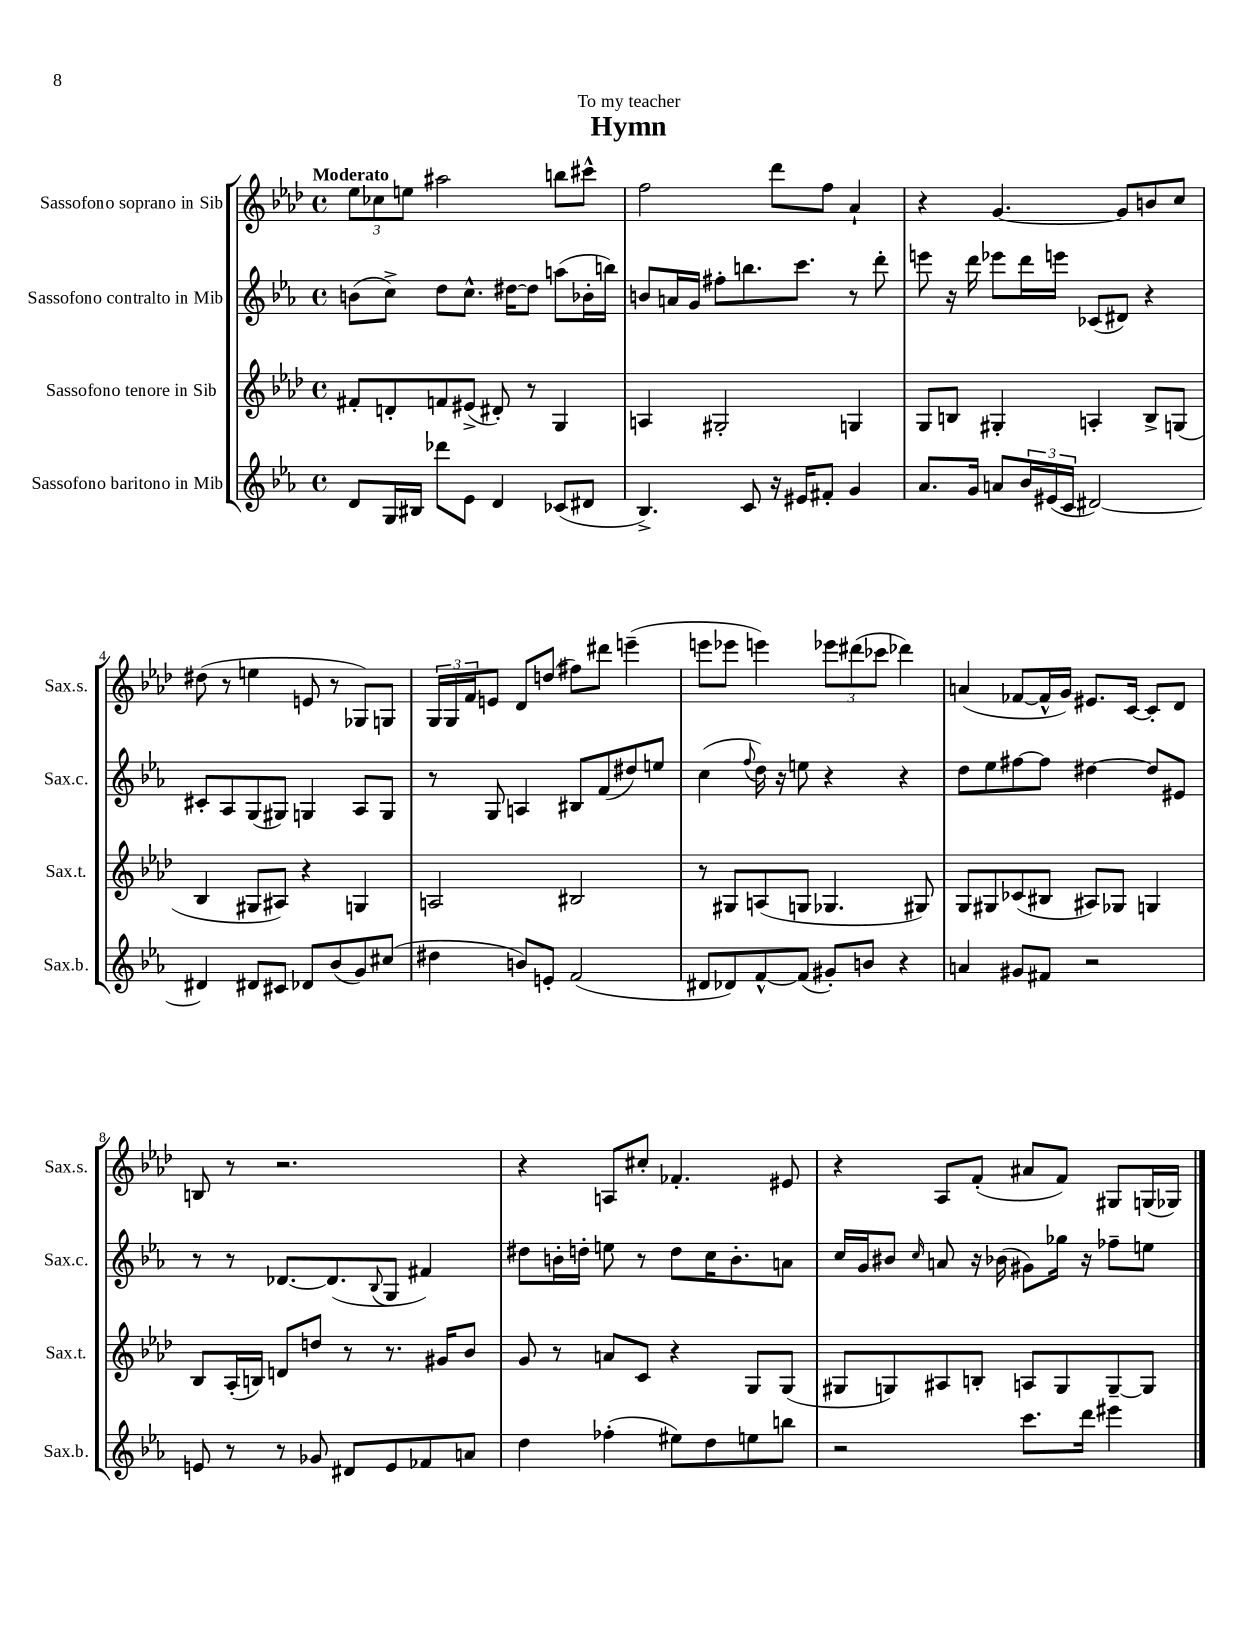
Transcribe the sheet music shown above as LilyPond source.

\header { title = "Hymn" dedication = "To my teacher" }
<<
\new StaffGroup <<
\new Staff = "s0" \with { instrumentName = "Sassofono soprano in Sib" shortInstrumentName = "Sax.s." } {
    \clef treble \key aes \major \defaultTimeSignature \time 4/4 \tempo "Moderato"
    \tuplet 3/2 { ees''8 ces''8 e''8 } ais''2 b''8 cis'''8-^ |
    f''2 des'''8 f''8 aes'4-! |
    r4 g'4.~ g'8 b'8 c''8 |
    dis''8( r8 e''4 e'8 r8 ges8) g8 |
    \tuplet 3/2 { g16 g16 f'16 } e'8 des'8 d''8( fis''8) dis'''8 e'''4--( |
    e'''8 ees'''8 e'''4) \tuplet 3/2 { ees'''8 dis'''8( ces'''8 } des'''4) |
    a'4( fes'8~ fes'16-^ g'16) eis'8. c'16~ c'8-. des'8 |
    b8 r8 r2. |
    r4 a8 cis''8-. fes'4.-. eis'8 |
    r4 aes8 f'8-.( ais'8 f'8) gis8 g16( ges16) \bar "|." |
}
\new Staff = "s1" \with { instrumentName = "Sassofono contralto in Mib" shortInstrumentName = "Sax.c." } {
    \clef treble \key ees \major \defaultTimeSignature \time 4/4
    b'8( c''8->) d''8 c''8.-^ dis''16~ dis''8 a''8( bes'16-. b''16) |
    b'8 a'16 g'16 fis''8-. b''8. c'''8. r8 d'''8-. |
    e'''8 r16 d'''16 ees'''8 d'''16 e'''16 ces'8( dis'8) r4 |
    cis'8-. aes8 g8( gis8) g4 aes8 g8 |
    r8 g8 a4 bis8 f'8( dis''8) e''8 |
    c''4( \appoggiatura { f''8 } d''16) r16 e''8 r4 r4 |
    d''8 ees''8 fis''8~ fis''8 dis''4~ dis''8 eis'8 |
    r8 r8 des'8.~ des'8.( \appoggiatura { bes8 } g8 fis'4) |
    dis''8 b'16-. d''16-. e''8 r8 d''8 c''16 b'8.-. a'8 |
    c''16 g'16 bis'8 \grace { c''16 } a'8 r16 bes'16( gis'8) ges''16 r16 fes''8-- e''8 \bar "|." |
}
\new Staff = "s2" \with { instrumentName = "Sassofono tenore in Sib" shortInstrumentName = "Sax.t." } {
    \clef treble \key aes \major \defaultTimeSignature \time 4/4
    fis'8-. d'8-. f'8 eis'8->( dis'8-.) r8 g4 |
    a4 gis2-. g4 |
    g8 b8 gis4-. a4-. b8-> g8( |
    bes4 gis8 ais8) r4 g4 |
    a2 bis2 |
    r8 gis8 a8( g8 ges4. gis8) |
    g8 gis8 ces'8( bis8 ais8) ges8 g4 |
    bes8 aes16-.( b16) d'8 d''8 r8 r8. gis'16 bes'8 |
    g'8 r8 a'8 c'8 r4 g8 g8( |
    gis8 g8) ais8 b8-. a8 g8 g8~-- g8 \bar "|." |
}
\new Staff = "s3" \with { instrumentName = "Sassofono baritono in Mib" shortInstrumentName = "Sax.b." } {
    \clef treble \key ees \major \defaultTimeSignature \time 4/4
    d'8 g16 bis16 des'''8 ees'8 d'4 ces'8( dis'8 |
    bes4.->) c'8 r16 eis'16 fis'8-. g'4 |
    aes'8. g'16 a'8 \tuplet 3/2 { bes'16 eis'16( c'16 } dis'2~) |
    dis'4 dis'8 cis'8 des'8 bes'8( g'8) cis''8( |
    dis''4 b'8) e'8-. f'2( |
    dis'8 des'8) f'8~-^ f'8( gis'8-.) b'8 r4 |
    a'4 gis'8 fis'8 r2 |
    e'8 r8 r8 ges'8 dis'8 e'8 fes'8 a'8 |
    d''4 fes''4-.( eis''8) d''8 e''8 b''8 |
    r2 c'''8. d'''16 eis'''4 \bar "|." |
}
>>
>>
